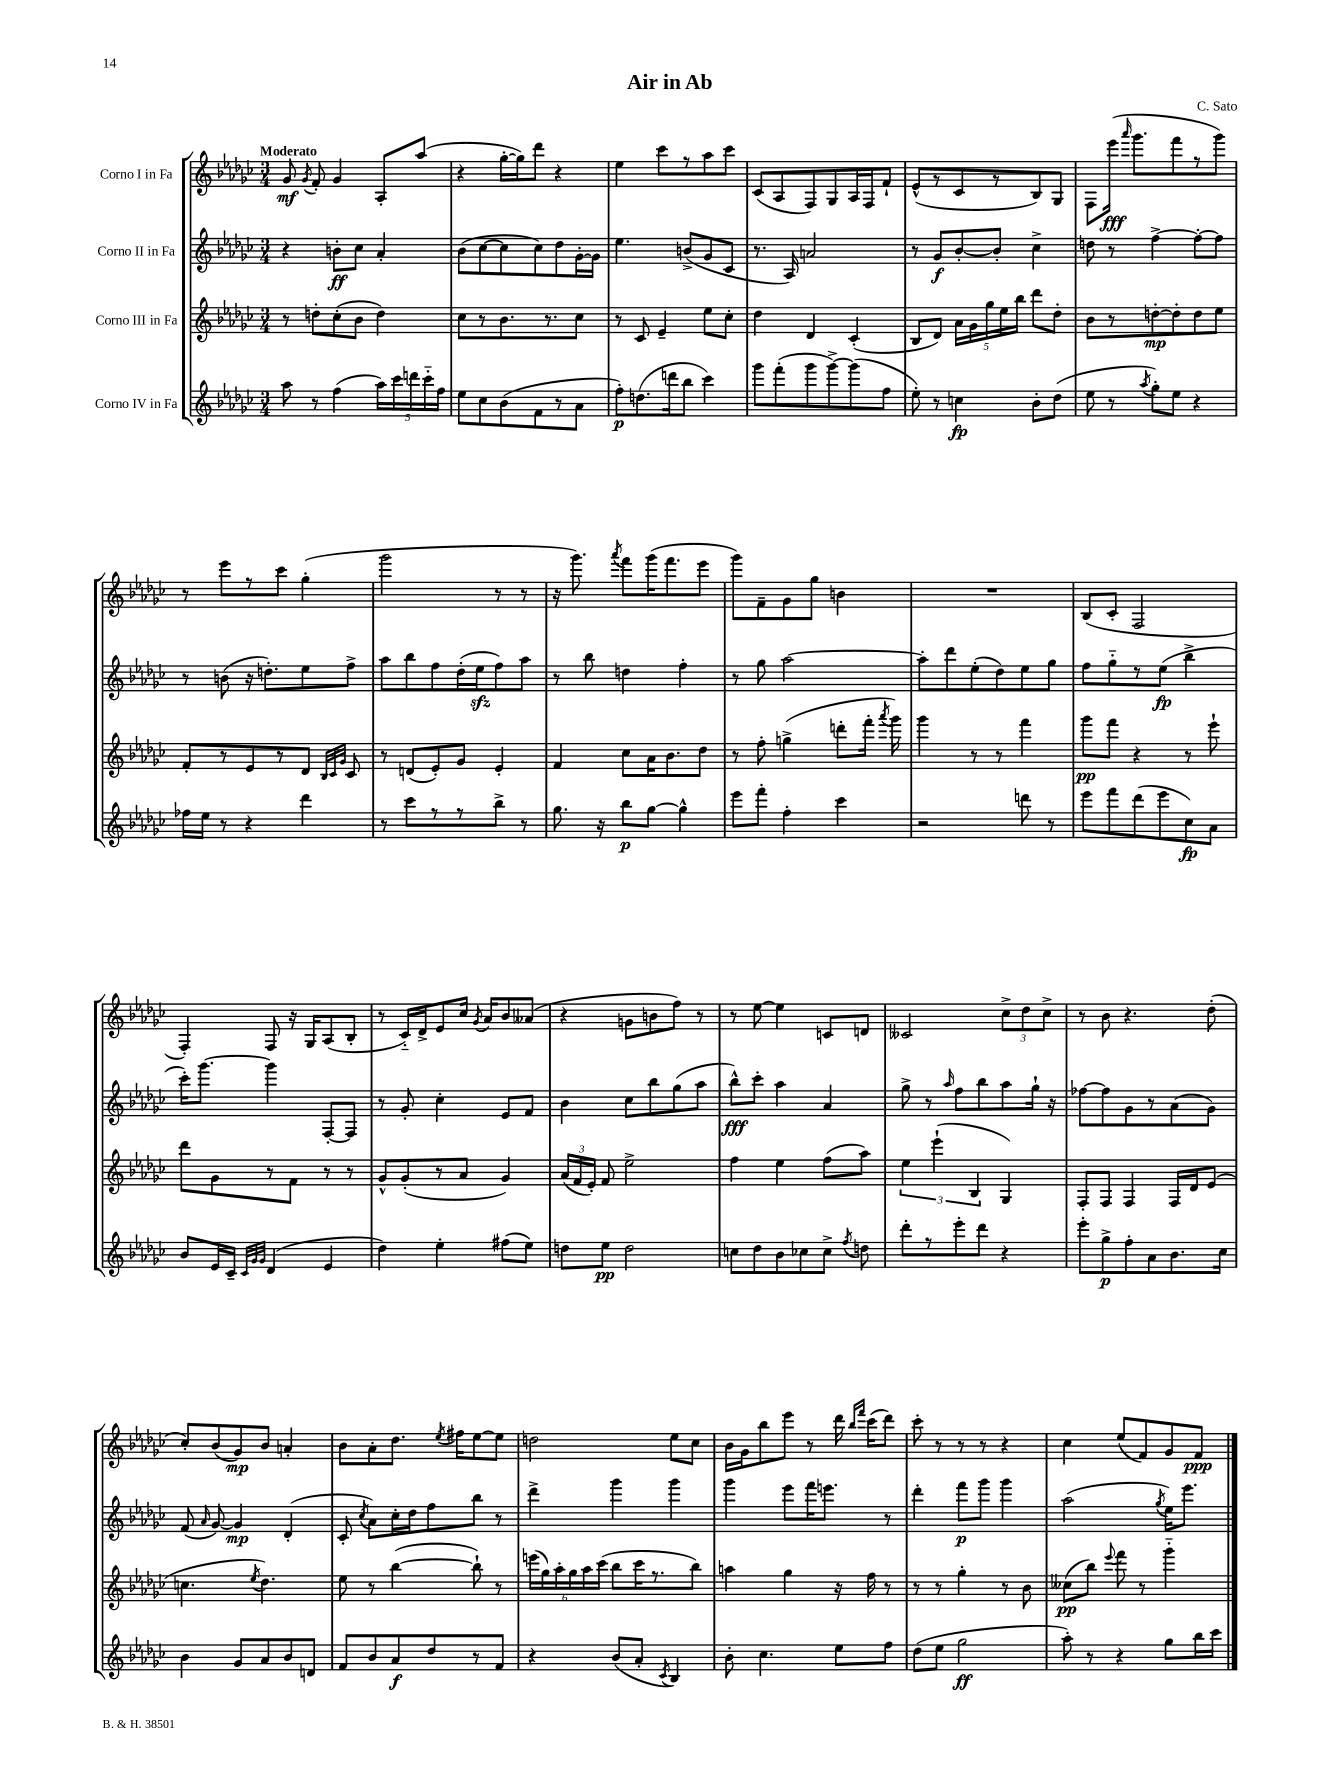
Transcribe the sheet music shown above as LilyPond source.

\header { title = "Air in Ab" composer = "C. Sato" }
<<
\new StaffGroup <<
\new Staff = "s0" \with { instrumentName = "Corno I in Fa" } {
    \clef treble \key ges \major \numericTimeSignature \time 3/4 \tempo "Moderato"
    \autoBeamOff ges'8\mf \acciaccatura { ges'8 } f'8-. ges'4 aes8[-. aes''8]( |
    r4 ges''16[~-. ges''16) des'''8] r4 |
    ees''4 ces'''8[ r8 aes''8 ces'''8] |
    ces'8[( aes8 f8) ges8 aes16 f16 f'8]-! |
    ees'8[-^( r8 ces'8 r8 bes8) ges8] |
    f8[ ees'''16]\fff( \grace { aes'''16 } ges'''8.[ f'''8 r8 ges'''8]) |
    r8 ees'''8[ r8 ces'''8] ges''4-.( |
    ges'''2 r8 r8 |
    r16 ges'''8.) \acciaccatura { aes'''8 } f'''8[ ges'''16( f'''8. ees'''8] |
    ges'''8[) f'8-- ges'8 ges''8] b'4 |
    R2. |
    bes8[( ces'8]-. f2 |
    f4-.) f8 r16 ges16[ aes8( bes8]-. |
    r8 ces'16[-_) des'16-> ees'8 ces''16] \acciaccatura { ges'8 } aes'16[ bes'8 aeses'8]( |
    r4 g'8[ b'8 f''8]) r8 |
    r8 ees''8~ ees''4 c'8[ d'8] |
    ceses'2 \tuplet 3/2 { ces''8[-> des''8 ces''8]-> } |
    r8 bes'8 r4. des''8-.( |
    ces''8[-.) bes'8( ges'8\mp) bes'8] a'4-. |
    bes'8[ aes'8-. des''8.] \acciaccatura { ees''8 } fis''16[ ees''8~ ees''8] |
    d''2 ees''8[ ces''8] |
    bes'16[ ges'16 bes''8 ees'''8] r8 des'''16 \grace { bes''16[ f'''16] } ces'''16[( des'''8]) |
    ces'''8-. r8 r8 r8 r4 |
    ces''4 ees''8[( f'8) ges'8 f'8]\ppp \bar "|." |
}
\new Staff = "s1" \with { instrumentName = "Corno II in Fa" } {
    \clef treble \key ges \major \numericTimeSignature \time 3/4
    \autoBeamOff r4 b'8[-.\ff ces''8] aes'4-. |
    bes'8[( ces''8~ ces''8 ces''8) des''8 ges'16~-. ges'16] |
    ees''4. b'8[->( ges'8 ces'8] |
    r8. aes16) a'2 |
    r8 ges'8[\f bes'8~-. bes'8]-. ces''4-> |
    d''8 r8 f''4~-> f''8[~-. f''8] |
    r8 b'8( r16 d''8.[-.) ees''8 f''8]-> |
    aes''8[ bes''8 f''8 des''16-.( ees''16\sfz f''8) aes''8] |
    r8 bes''8 d''4 f''4-. |
    r8 ges''8 aes''2~ |
    aes''8[-. des'''8 ees''8-.( des''8) ees''8 ges''8] |
    f''8[ ges''8-_ r8 ees''8]\fp( bes''4-> |
    ces'''16[-.) ges'''8.]~ ges'''4 f8[~-. f8] |
    r8 ges'8-. ces''4-. ees'8[ f'8] |
    bes'4 ces''8[ bes''8 ges''8( aes''8] |
    bes''8[-^\fff) ces'''8]-. aes''4 aes'4 |
    ges''8-> r8 \grace { aes''16 } f''8[ bes''8 aes''8 ges''16]-! r16 |
    fes''8[~ fes''8 ges'8 r8 aes'8( ges'8]) |
    f'8( \grace { aes'16 } ges'8~) ges'4\mp des'4-.( |
    ces'8-. \acciaccatura { ces''8 } aes'8[) ces''16-. des''16 f''8 bes''8] r8 |
    des'''4-> ges'''4 ges'''4 |
    ges'''4 ees'''8[ f'''16 e'''8.] r8 |
    des'''4-. f'''8[\p ges'''8] ges'''4 |
    aes''2( \acciaccatura { ges''8 } ees''16[) ees'''8.] \bar "|." |
}
\new Staff = "s2" \with { instrumentName = "Corno III in Fa" } {
    \clef treble \key ges \major \numericTimeSignature \time 3/4
    \autoBeamOff r8 d''8[-. ces''8-.( bes'8] d''4) |
    ces''8[ r8 bes'8. r8. ces''8] |
    r8 ces'8 ees'4-- ees''8[ ces''8]-. |
    des''4 des'4 ces'4-.( |
    bes8[ des'8]) \tuplet 5/4 { aes'16[ ges'16 ges''16 ees''16 bes''16] } des'''8[ des''8]-. |
    bes'8[ r8 d''8~-.\mp d''8-. d''8 ees''8] |
    f'8[-. r8 ees'8 r8 des'8] \grace { bes32[ ces'32 ges'32] } ces'8 |
    r8 d'8[( ees'8-.) ges'8] ees'4-. |
    f'4 ces''8[ aes'16 bes'8. des''8] |
    r8 f''8-. g''4->( d'''8[-. f'''16]-. \acciaccatura { aes'''8 } ges'''16) |
    ges'''4 r8 r8 f'''4 |
    ges'''8[\pp f'''8] r4 r8 ees'''8-! |
    des'''8[ ges'8 r8 f'8] r8 r8 |
    ges'8[-^ ges'8-.( r8 aes'8] ges'4) |
    \tuplet 3/2 { aes'16[( f'16 ees'16]-.) } f'8 ees''2-> |
    f''4 ees''4 f''8[( aes''8]) |
    \tuplet 3/2 { ees''4 ees'''4-!( bes4 } ges4) |
    f8[-. f8] f4 f16[ des'16 ees'8]( |
    c''4. \acciaccatura { ees''8 } des''4.) |
    ees''8 r8 bes''4~( bes''8-!) r8 |
    \tuplet 6/4 { e'''16[( ges''16) aes''16-. ges''16 aes''16 ces'''16]( } bes''8[ ces'''16 r8. bes''8]) |
    a''4 ges''4 r16 f''16 r8 |
    r8 r8 ges''4-. r8 bes'8 |
    ceses''8[\pp( bes''8]) \appoggiatura { ees'''8 } f'''8 r8 ges'''4-_ \bar "|." |
}
\new Staff = "s3" \with { instrumentName = "Corno IV in Fa" } {
    \clef treble \key ges \major \numericTimeSignature \time 3/4
    \autoBeamOff aes''8 r8 f''4( \tuplet 5/4 { aes''16[) ces'''16 d'''16 ces'''16-_ f''16] } |
    ees''8[ ces''8 bes'8( f'8 r8 aes'8] |
    f''8[-.\p) d''8.( d'''16 bes''8] ces'''4) |
    ges'''8[ f'''8-.( ges'''8 ges'''8~->) ges'''8( f''8] |
    ees''8-.) r8 c''4\fp bes'8[-. des''8]( |
    ees''8 r8 \acciaccatura { aes''8 } ges''8[-.) ees''8] r4 |
    fes''16[ ees''16] r8 r4 des'''4 |
    r8 ces'''8[ r8 r8 bes''8]-> r8 |
    ges''8. r16 bes''8[\p ges''8]~ ges''4-^ |
    ees'''8[ f'''8]-. f''4-. ces'''4 |
    r2 d'''8 r8 |
    ees'''8[ f'''8 des'''8( ees'''8 ces''8\fp) aes'8] |
    bes'8[ ees'16 ces'16]-- \grace { ces'32[ ges'32 ges'32] } des'4( ees'4 |
    des''4) ees''4-. fis''8[( ees''8]) |
    d''8[ ees''8]\pp d''2 |
    c''8[ des''8 bes'8 ces''8 ces''8]-> \acciaccatura { f''8 } d''8 |
    des'''8[-. r8 ees'''8-. des'''8] r4 |
    ees'''8[-. ges''8->\p f''8-. aes'8 bes'8. ces''16] |
    bes'4 ges'8[ aes'8 bes'8 d'8] |
    f'8[ bes'8 aes'8\f des''8 r8 f'8] |
    r4 bes'8[( aes'8]-. \acciaccatura { ces'8 } bes4) |
    bes'8-. ces''4. ees''8[ f''8] |
    des''8[( ees''8] ges''2\ff |
    aes''8-.) r8 r4 ges''8[ bes''16 ces'''16] \bar "|." |
}
>>
>>
\layout { \context { \Score \remove "Bar_number_engraver" } }
